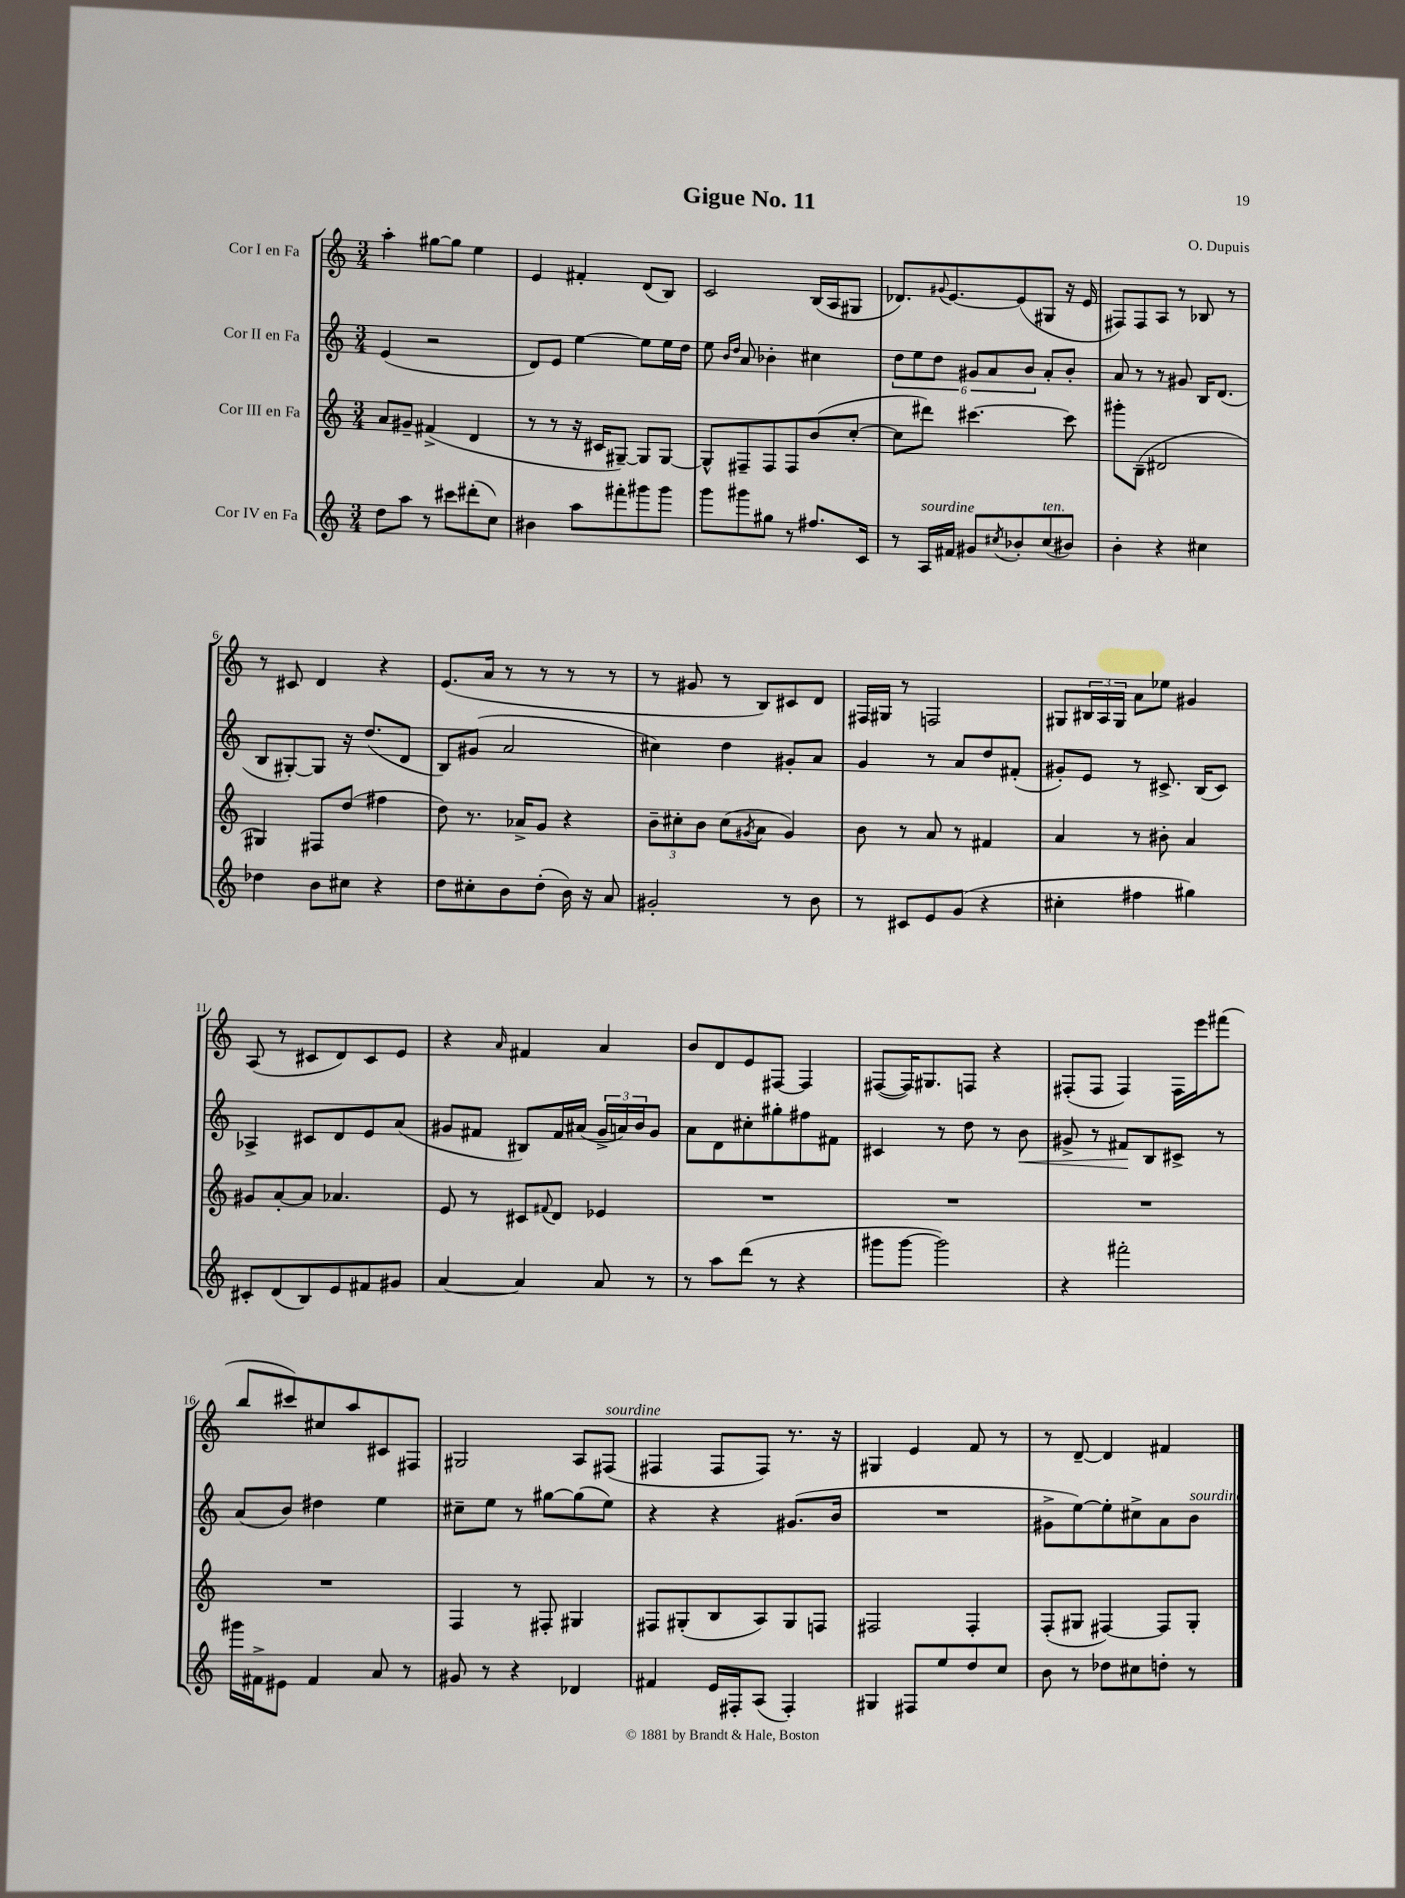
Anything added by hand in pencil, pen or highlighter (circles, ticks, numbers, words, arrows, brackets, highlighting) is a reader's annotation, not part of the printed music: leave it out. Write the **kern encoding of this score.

**kern	**kern	**kern	**dynam	**kern
*part4	*part3	*part2	*part2	*part1
*staff4	*staff3	*staff2	*staff2	*staff1
*I"Cor IV en Fa	*I"Cor III en Fa	*I"Cor II en Fa	*	*I"Cor I en Fa
*clefG2	*clefG2	*clefG2	*	*clefG2
*k[]	*k[]	*k[]	*	*k[]
*M3/4	*M3/4	*M3/4	*	*M3/4
=1	=1	=1	=1	=1
8dd\L	8a/L	(4e/	.	4aa'\
8aa\J	8g#X~/J	.	.	.
8r	(4f#X^/	2r	.	[8gg#X\L
8ccc#X\L	.	.	.	8gg#\J]
(8ddd#X'\	4d/	.	.	4ee\
8cc\J)	.	.	.	.
=2	=2	=2	=2	=2
4b#X\	8r	8d/L)	.	4e/
.	8r	8e/J	.	.
8aa\L	16r	[4ee\	.	4f#X'/
.	16c#X/KL	.	.	.
8fff#X'\	[8G#X~/J)	.	.	.
8ggg#X\	8G#/L]	8ee\L]	.	(8d/L
8ggg#\J	[8G#/J	16ee\L	.	8B/J)
.	.	16dd\JJ	.	.
=3	=3	=3	=3	=3
8ggg\L	8G#^^/L]	8ee\	.	2c/
.	.	16qqb/LL	.	.
.	.	16qqdd/JJ	.	.
8ggg#X\	8F#X~/	8a/	.	.
8gg#X\J	8F#/	4b-X'\	.	.
8r	8F#/	.	.	.
8.ff#X/L	(8b/	4cc#X\	.	(16B/LL
.	.	.	.	16A/J
.	[8cc'/J	.	.	8G#X/J
16c/Jk	.	.	.	.
=4	=4	=4	=4	=4
8r	8cc\L]	12dd\L	.	8.d-X/L)
.	.	12ee\	.	.
!LO:TX:a:i:t=sourdine	!	!	!	!
16A/LL	8ddd#X\J)	.	.	.
.	.	12dd\J	.	.
.	.	.	.	8qqg#X/
16f#X/JJ	.	.	.	[8.e/
8g#X/L	[4.ccc#X\	12g#X/L	.	.
.	.	12a/	.	.
8qcc#X/	.	.	.	.
8b-X'/	.	.	.	(8e/]
.	.	12b/J	.	.
!LO:TX:a:i:t=ten.	!	!	!	!
(8cc#/	.	8a'/L	.	8G#X/J
8b#X/J)	8ccc#\]	8b'/J	.	16r
.	.	.	.	16e/
=5	=5	=5	=5	=5
4b'\	8ggg#X'\L	8a/	.	8F#X/L)
.	(8B~\J	8r	.	8F#/
4r	2d#X/	8r	.	8A/J
.	.	8g#X/	.	8r
4cc#X\	.	16B/KL	.	8B-X/
.	.	(8.d/J	.	.
.	.	.	.	8r
!!LO:LB:g=z
=6	=6	=6	=6	=6
4dd-X\	4G#X/)	8B/L	.	8r
.	.	[8G#X'/)	.	8c#X/
8b\L	8F#X/L	8G#/J]	.	4d/
8cc#X\J	(8dd/J	16r	.	.
.	.	(8.dd/L	.	.
4r	4ff#X\	.	.	4r
.	.	8d/J	.	.
=7	=7	=7	=7	=7
8dd\L	8dd\)	8B/L)	.	(8.e/L
8cc#X'\	8.r	(8g#X/J	.	.
.	.	.	.	16a/Jk
8b\	.	2a/	.	8r
.	16a-X^/KL	.	.	.
(8dd'\J	8g/J	.	.	8r
16b\)	4r	.	.	8r
16r	.	.	.	.
8a/	.	.	.	8r
=8	=8	=8	=8	=8
2g#X'/	12b~\L	4cc#X\)	.	8r
.	12cc#X'\	.	.	.
.	.	.	.	8g#X/
.	12b\J	.	.	.
.	(8cc#\L	4dd\	.	8r
.	8qg#X/	.	.	.
.	8a\J	.	.	8B/L)
8r	4g#/)	8g#X'/L	.	8c#X/
8b\	.	8a/J	.	8d/J
=9	=9	=9	=9	=9
8r	8b\	4g/	.	16F#X/LL
.	.	.	.	16G#X/JJ
8c#X/L	8r	.	.	8r
8e/	8a/	8r	.	2Fn/
(8g/J	8r	8a/L	.	.
4r	4f#X/	8dd/	.	.
.	.	(8f#X'/J	.	.
=10	=10	=10	=10	=10
4cc#X'\	4a/	8g#X'/L)	.	8G#X/L
.	.	8e/J	.	24B#X/L
.	.	.	.	24A/
.	.	.	.	24G#/JJ
4ff#X\	8r	8r	.	8a\L
.	8b#X'\	8.c#X^/	.	8ee-X\J
4gg#X\)	4a/	.	.	4g#X/
.	.	(16B/KL	.	.
.	.	8c#/J)	.	.
!!LO:LB:g=z
=11	=11	=11	=11	=11
8c#X'/L	8g#X/L	4A-X^/	.	(8A/
(8d/	[8a'/	.	.	8r
8B/)	8a/J]	8c#X/L	.	8c#X/L
8e/	4.a-X/	8d/	.	8d/)
8f#X/	.	8e/	.	8c#/
8g#X/J	.	(8a/J	.	8e/J
=12	=12	=12	=12	=12
[4a/	8e/	8g#X/L	.	4r
.	8r	8f#X/J	.	.
.	.	.	.	16qqa/
4a/]	8c#X/L	8B#X/L)	.	4f#X/
.	8qqf#X/	.	.	.
.	8d/J	16f#/L	.	.
.	.	(16a#X/JJ	.	.
8a/	4e-X/	24g#^/LL	.	4a/
.	.	24an/)	.	.
.	.	24b/J	.	.
8r	.	8g#/J	.	.
=13	=13	=13	=13	=13
8r	2.r	8a\L	.	8b/L
8aa\L	.	8d\	.	8d/
(8ddd\J	.	8cc#X'\	.	8e/
8r	.	8gg#X'\	.	[8F#X/J
4r	.	8ff#X\	.	4F#/]
.	.	8f#X\J	.	.
=14	=14	=14	=14	=14
8ggg#X\L	2.r	4c#X/	.	([8F#X/L
[8ggg#\J	.	.	.	16F#/K])
.	.	.	.	8.G#X/
2ggg#\])	.	8r	.	.
.	.	8dd\	.	8Fn/J
.	.	8r	.	4r
!	!	!	!LO:HP:b	!
.	.	8b\	<	.
=15	=15	=15	=15	=15
4r	2.r	8g#X^/	.	(8F#X'/L
.	.	8r	.	8F#/J
2fff#X'\	.	8f#X/L	.	4F#/)
.	.	8B/	[	.
.	.	8c#X^/J	.	16F#\LL
.	.	.	.	16eee\J
.	.	8r	.	(8fff#X\J
!!LO:LB:g=z
=16	=16	=16	=16	=16
16ggg#X\LL	2.r	(8a/L	.	8bb/L
16f#X^\J	.	.	.	.
8e#X\J	.	8b/J)	.	8ccc#X/)
4f#/	.	4dd#X\	.	8cc#X/
.	.	.	.	8aa/
8a/	.	4ee\	.	8c#X/
8r	.	.	.	8F#X/J
=17	=17	=17	=17	=17
8g#X/	4F/	8cc#X~\L	.	2G#X/
8r	.	8ee\J	.	.
4r	8r	8r	.	.
.	8F#X'/	[8gg#X\L	.	.
4d-X/	4G#X/	(8gg#\]	.	8A/L
!	!	!	!	!LO:TX:a:i:t=sourdine
.	.	8ee\J)	.	(8F#X/J
=18	=18	=18	=18	=18
4f#X/	8F#X/L	4r	.	4F#X/
.	(8G#X'/	.	.	.
16e/LL	8B/	4r	.	8F#/L
16F#X'/J	.	.	.	.
(8A/J	8A/)	.	.	8F#/J)
4F#'/)	8G#/	(8.g#X/L	.	8.r
.	8Fn/J	.	.	.
.	.	16b/Jk	.	16r
=19	=19	=19	=19	=19
4G#X/	2F#X/	2.r	.	4G#X/
8F#X/L	.	.	.	4e/
8ee/	.	.	.	.
8dd/	4F#'/	.	.	8f/
8cc/J	.	.	.	8r
=20	=20	=20	=20	=20
8b\	(8F'/L	8g#X^\L	.	8r
8r	8G#X/J	[8ee\)	.	[8d~/
8dd-X\L	[4F#X/)	8ee'\]	.	4d/]
8cc#X\	.	8cc#X^\	.	.
8ddn'\J	8F#/L]	8a\	.	4f#X/
!	!	!LO:TX:a:i:t=sourdine	!	!
8r	8G#'/J	8b\J	.	.
==	==	==	==	==
*-	*-	*-	*-	*-
